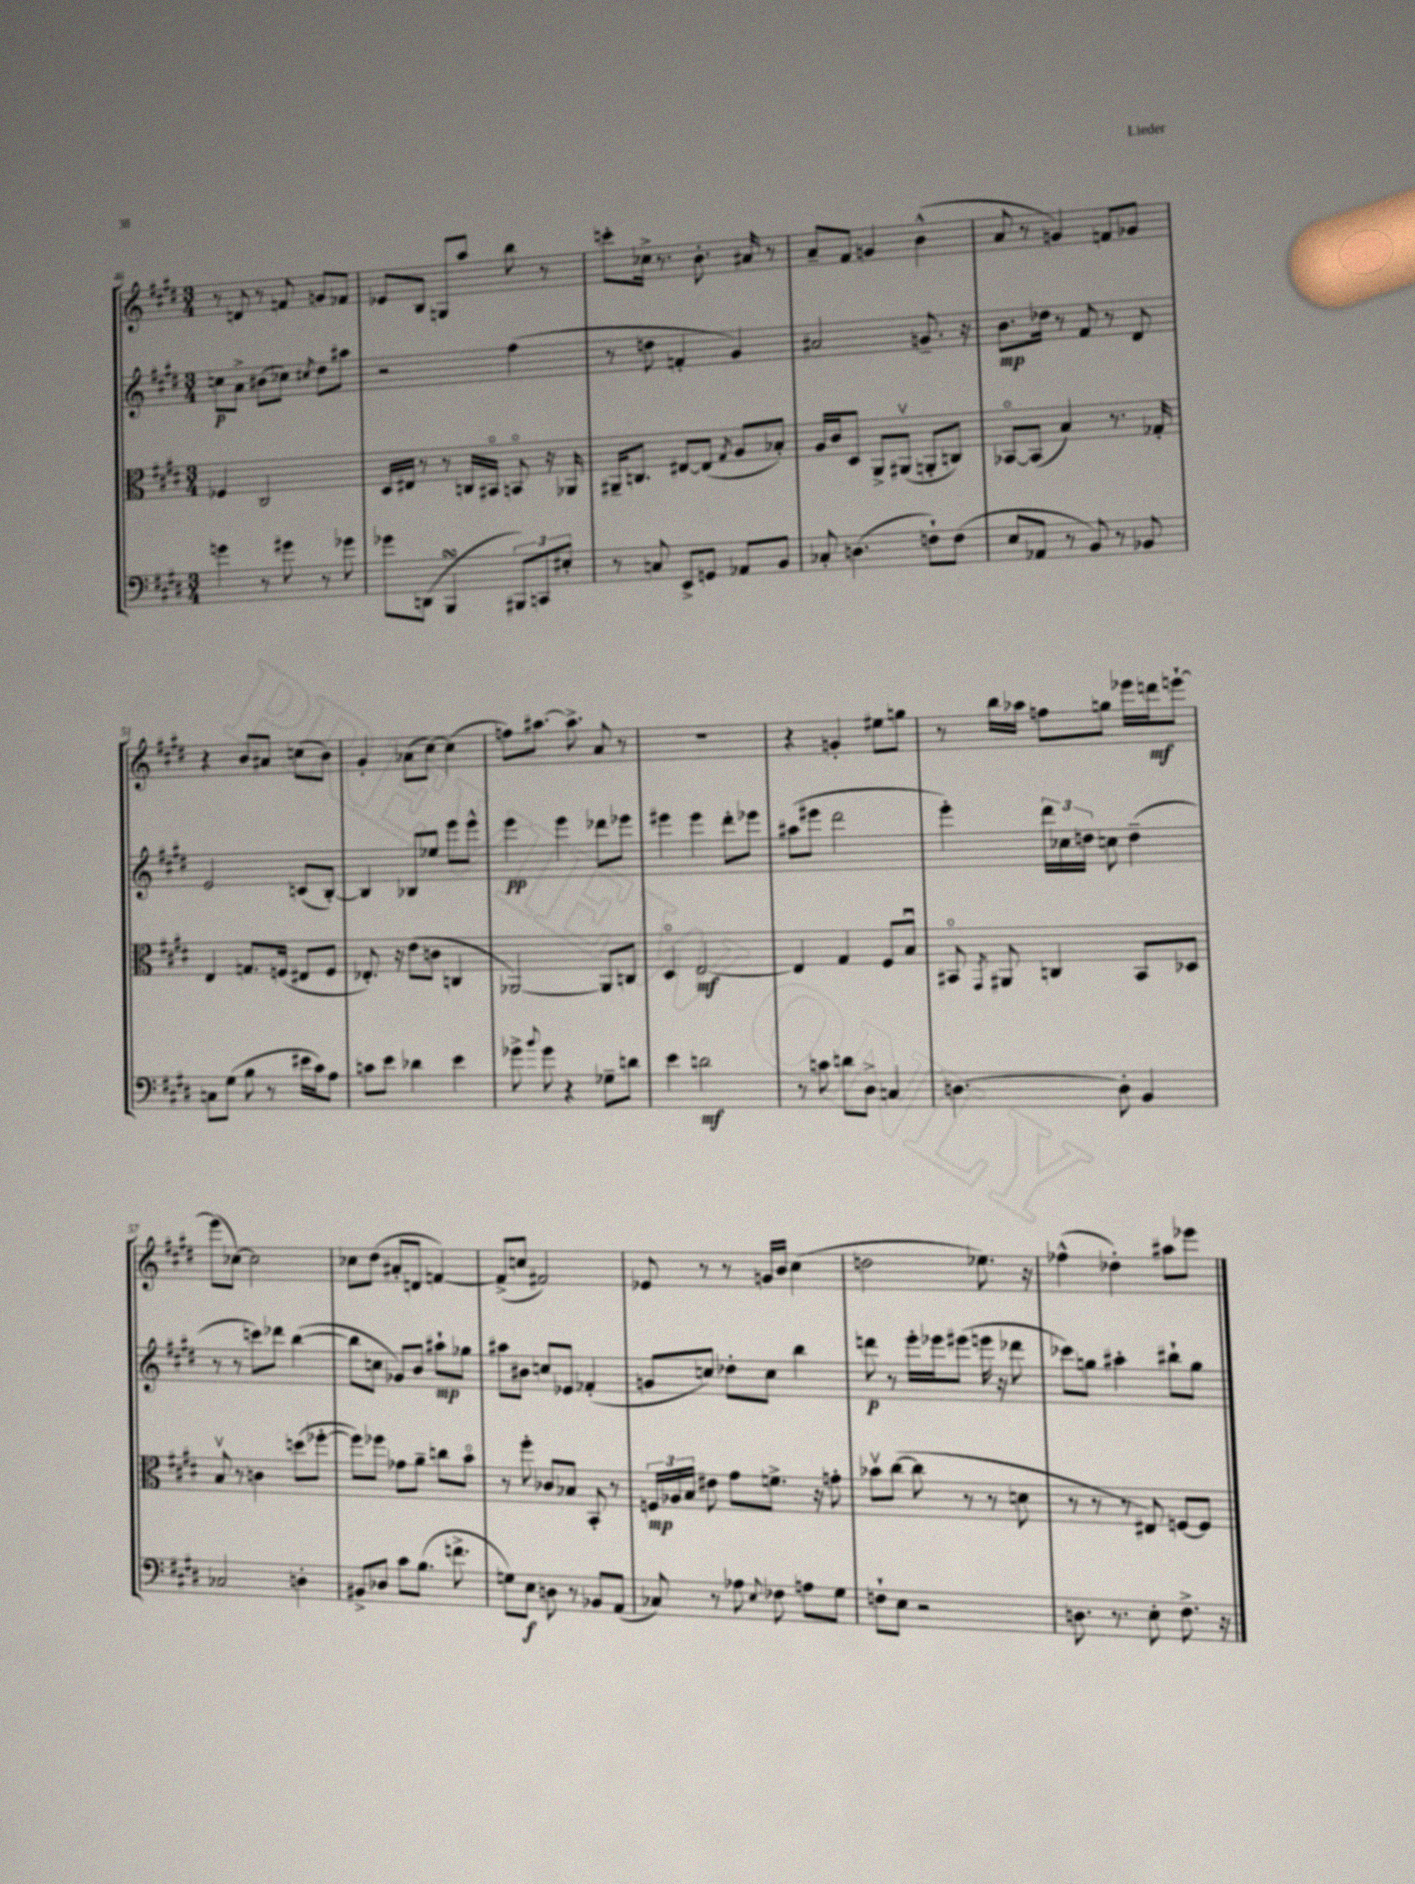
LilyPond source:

<<
\new StaffGroup <<
\new Staff = "s0" {
    \clef treble \key e \major \numericTimeSignature \time 3/4
    \autoBeamOff r8 d'8 r8 f'8 g'8[ fes'8] |
    ees'8[ b8] g8[ a''8] b''8 r8 |
    c'''8[-. ces''16]-> r8. b'8.-. ais'16 r8 |
    a'8[-- fis'8] g'4 b'4-^( |
    a'8 r8 g'4) f'8[ ges'8] |
    r4 b'8[ ais'8] c''8[( b'8]) |
    gis'4-. aes'8[( cis''8]~) cis''4( |
    f''8[) ais''8.]~ ais''8.-> a'8 r8 |
    R2. |
    r4 g'4-. eis''8[ g''8] |
    r8 b''16[ aes''16] f''8[ g''8] ees'''16[ d'''16\mf e'''8]~-! |
    e'''8[( ces''8]~) ces''2 |
    ces''8[ dis''8]( ais'8[-. d'8] f'4~) |
    f'8[->( c''8] fis'2) |
    ees'8 r8 r8 g'16[ b'16] cis''4( |
    d''2 ees''8.) r16 |
    fes''4-^( des''4-.) ais''8[ ees'''8] \bar "|." |
}
\new Staff = "s1" {
    \clef treble \key e \major \numericTimeSignature \time 3/4
    \autoBeamOff c''8[\p a'8]-> bis'8[( ces''8]) \acciaccatura { cis''8 } dis''8[ ais''8] |
    r2 fis''4( |
    r8 d''8 f'4-. gis'4) |
    ais'2 g'8.-- r16 |
    b'8.[\mp des''16] r8 fis'8 r8 dis'8 |
    e'2 c'8[( b8]~-.) |
    b4 bes8[ ees''8] e'''8[ e'''8]-^ |
    e'''4\pp e'''4 des'''8[ ees'''8] |
    eis'''4 eis'''4 dis'''8[-. ees'''8] |
    ais''8[( eis'''8] dis'''2 |
    e'''4-.) \tuplet 3/2 { dis'''16[ ces''16 d''16] } c''8 d''4--( |
    r8 r8 c'''8[) des'''8] b''4~( |
    b''8[ c''8] ges'8[) b'8] ais''8[-!\mp ges''8] |
    ais''8[ bis'8] c''8[ ees'8] fes'4-.( |
    g'8[ c''8]) des''8[-. c''8] b''4 |
    d'''8\p r8 e'''16[-. ees'''16 eis'''8]( e'''16 r16 des'''8 |
    ces'''8[) g''8] ais''4-. bis''8[-! g''8] \bar "|." |
}
\new Staff = "s2" {
    \clef alto \key e \major \numericTimeSignature \time 3/4
    \autoBeamOff fes4 cis2 |
    dis16[ eis16] r8 r8 c16[ bis,16]\flageolet b,8\flageolet r16 aes,16 |
    ais,16[-- c8.] eis8[~ eis8]( \acciaccatura { gis8 } a8[ bes8]-.) |
    a16[ cis'16 dis8] a,8[-> ais,8]\upbow( a,8[-. c8]) |
    bes,8[~\flageolet bes,8]( b4) r8. ges16-. |
    e4 g8.[ f16]( eis8[ f8] |
    ees8.-.) r16 e'8[( c'8] c4 |
    aes,2~) aes,8[ c8] |
    dis4\flageolet e2~\mf |
    e4 gis4 fis8[ b8]\downbow |
    bis,8\flageolet \acciaccatura { gis,8 } ais,8 c4 bis,8[ des8] |
    b8\upbow r8 c'4 d''8[( fes''8]~-. |
    fes''8[) fes''8] ges'8[ a'8]-- c''8[ b'8]\flageolet |
    r8 fis''8-. ces'8[ bes8] b,8-. r8 |
    \tuplet 3/2 { f16[\mp aes16 b16] } eis'8 gis'8[ f'8.]-> r16 g'8-. |
    bes'8[\upbow cis''8]~( cis''8 r8 r8 d'8 |
    r8 r8 r8 eis8) f8[~ f8] \bar "|." |
}
\new Staff = "s3" {
    \clef bass \key e \major \numericTimeSignature \time 3/4
    \autoBeamOff g'4 r8 gis'8 r8 ges'8 |
    ges'8[ d,8]( b,,4\turn \tuplet 3/2 { bis,,8[) c,8 eis8]-. } |
    r8 c8 e,8[-> g,8] aes,8[ b,8] |
    ces8-. d4.( f8[-!) f8]( |
    e8[ aes,8] r8 b,8) r8 bes,8 |
    c8[ gis8]( b8 r8 eis'16[ cis'16) a8] |
    c'8[ e'8] des'4 e'4 |
    ges'8-> \appoggiatura { b'8 } ges'8 r4 ges8[-- d'8] |
    e'4 d'2\mf |
    r8 c'8 d'8[ dis8]-> c4 |
    d4.~ d8-. b,4 |
    ces2 d4-. |
    bis,8[-> des8] cis'8[ b8.]( f'8.-> |
    g8[) e8]\f d8 r8 bes,8[ a,8]( |
    ces8) r8 aes8 \appoggiatura { e8 } fes8 a8[ gis8] |
    f8[-! e8] r2 |
    d8. r8. e8-. fis8.-> r16 \bar "|." |
}
>>
>>
\layout { \context { \Score currentBarNumber = #46 } }
